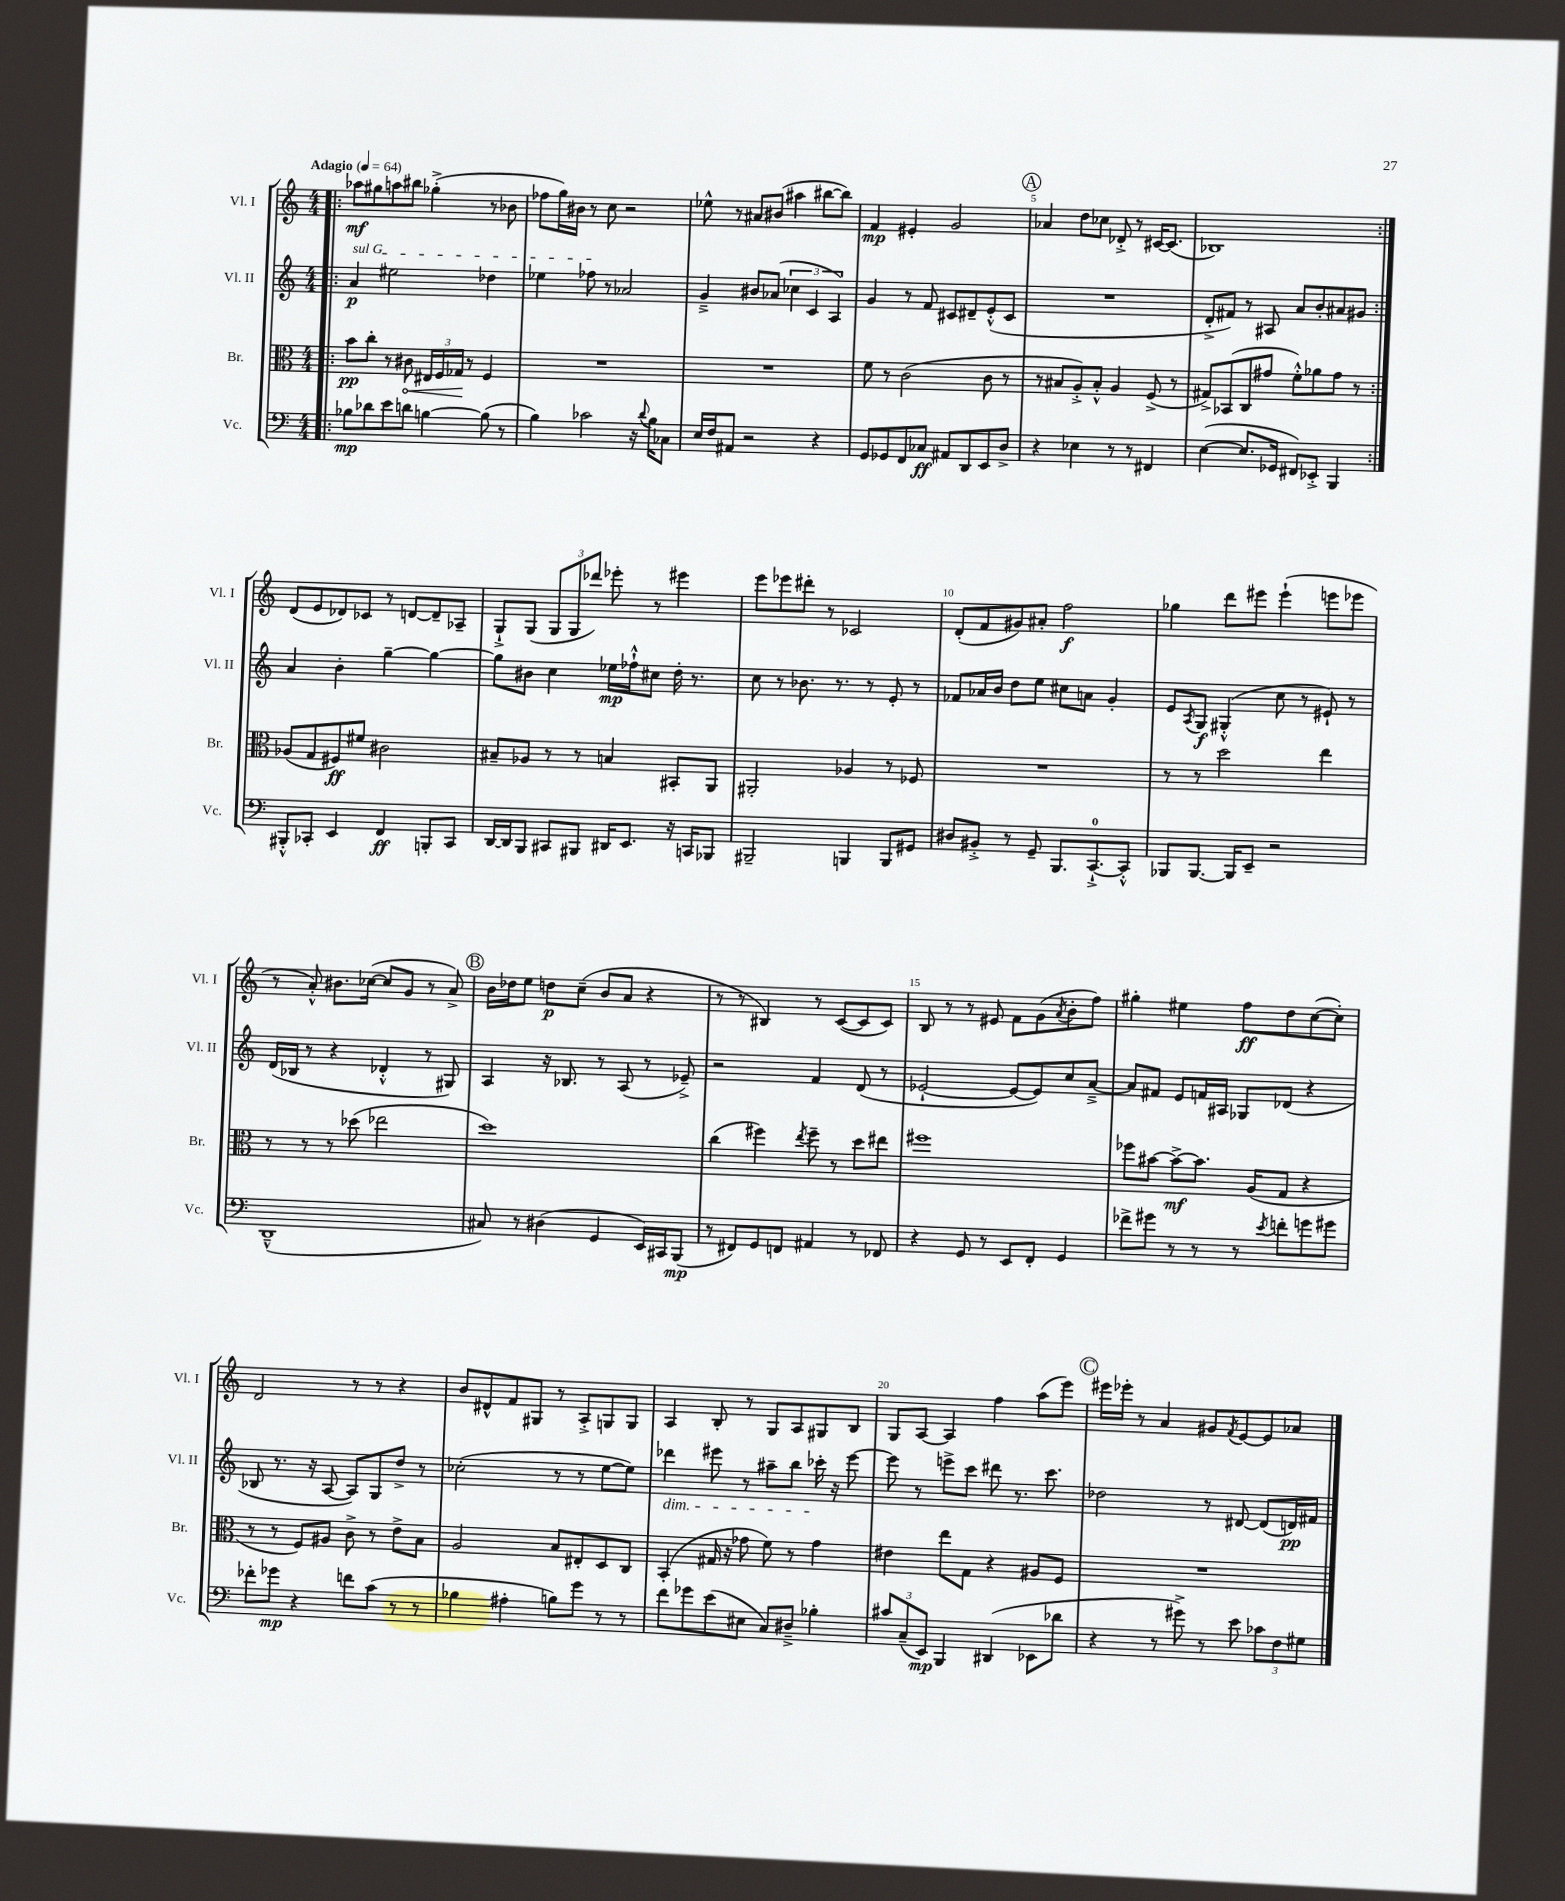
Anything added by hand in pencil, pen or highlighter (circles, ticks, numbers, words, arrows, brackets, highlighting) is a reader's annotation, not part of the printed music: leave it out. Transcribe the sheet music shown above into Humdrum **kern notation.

**kern	**kern	**kern	**kern
*staff4	*staff3	*staff2	*staff1
*clefF4	*clefC3	*clefG2	*clefG2
*k[]	*k[]	*k[]	*k[]
*M4/4	*M4/4	*M4/4	*M4/4
*MM64	*MM64	*MM64	*MM64
=!|:	=!|:	=!|:	=!|:
8B-	8b	4a	8aa-
8d-	8cc'	.	8gg#
8e	8r	2ee#	8aa
8d	8c#	.	8bb#
[4B	24E#	.	(4gg-'^
.	24F	.	.
.	24G-	.	.
.	8r	.	.
(8B]	4F	4dd-	8r
8r	.	.	8b-
=	=	=	=
4B)	1r	4ee-	8ff-
.	.	.	16gg)
.	.	.	16b#
2c-	.	8ff-	8r
.	.	8r	8cc
.	.	2a-	2r
16r	.	.	.
8qqd	.	.	.
16B	.	.	.
8C-	.	.	.
=	=	=	=
16E	1r	4g~^	8ee-^^
16F	.	.	.
8AA#	.	.	8r
2r	.	8b#	8a#
.	.	(8a-	(8b#
.	.	6cc-	4aa#
.	.	6c	.
4r	.	.	[8bb#
.	.	6A)	.
.	.	.	8bb#])
=	=	=	=
8GG	8f	4g	4f
8GG-	8r	.	.
8FF	(2c	8r	4e#'
8C-	.	8f	.
8AA#	.	8c#	2g
8DD	.	8d#~	.
8EE	8c	(8e'^^	.
8D^	8r	8c#	.
=	=	=	=
4r	8r	1r	4a-
.	8B#	.	.
4E-	8A'^)	.	8dd
.	8B#'^^	.	8cc-
8r	4A	.	8d-'^
8r	.	.	8r
4FF#	(8F^	.	[16c#
.	.	.	(8.c#]
.	8r	.	.
=	=	=	=
([4E	8G#^)	8d'^	1B-)
.	(8BB-	8f#)	.
8.E]	8C	8r	.
.	8g#	8A#	.
16GG-	.	.	.
8FF#)	8f'^^)	8a	.
8EE-'^	8a-	8b'	.
4BBB	8g#	8a#	.
.	8r	8g#	.
=:|!	=:|!	=:|!	=:|!
8BBB#'^^	(8A-	4a	(8d
8CC-'	8G	.	8e
4EE	8F#)	4b'	8d-)
.	8f#	.	8c-
4FF	2c#	[4gg~	8r
.	.	.	[8d
8BBB'	.	4gg_	8d~]
8CC-	.	.	8A-~
=	=	=	=
[16DD	8B#~	8gg]	8G`^
16DD]	.	.	.
8BBB	8A-	8b#	(8G
8CC#	8r	4cc	12G
.	.	.	12G
8BBB#	8r	.	.
.	.	.	12ddd-)
16DD#	4B	16ee-	8eee-'
8.EE	.	16ff-`^^	.
.	.	8cc#	8r
16r	8BB#'	16dd'	4eee#
16CC	.	8.r	.
8BBB-	8AA	.	.
=	=	=	=
2BBB#~	2AA#'	8cc	8eee
.	.	8r	8eee-
.	.	8.b-	8ddd#'
.	.	.	8r
.	.	8.r	.
4BBB	4A-	.	2c-
.	.	8r	.
8BBB	8r	8e'	.
8GG#	8F-	8r	.
=	=	=	=
8D#	1r	8f-	(8d'
8BB#'^	.	16a-	8f
.	.	16b	.
8r	.	8dd	8g#)
8GG~	.	8ee	8a#'
8.BBB	.	8cc#	2ff
.	.	8a	.
[8.CC`^	.	.	.
.	.	4g'	.
8CC'^^]	.	.	.
=	=	=	=
8BBB-	8r	8e	4gg-
.	.	8qA	.
[8.BBB-	8r	8G	.
.	2dd	(4G#'^^	8ddd
16BBB-]	.	.	.
8EE~	.	.	8eee#
2r	.	8cc	(4eee#`
.	.	8r	.
.	4ee	8e#`)	8eee
.	.	8r	8eee-
=	=	=	=
(1DD~^^	8r	(16d	8r
.	.	16B-	.
.	8r	8r	8a'^^)
.	8r	4r	8.b#
.	(8dd-	.	.
.	.	.	([16cc-
.	2ee-	4d-'^^	8cc-]
.	.	.	8g
.	.	8r	8r
.	.	8G#)	8a^)
=	=	=	=
8C#)	1dd)	4A	16b
.	.	.	16dd-
8r	.	.	8ee
(4D#	.	16r	8dd
.	.	8.B-	.
.	.	.	(8cc~
4GG	.	8r	8b
.	.	(8A	8a
16EE)	.	8r	4r
16CC#	.	.	.
(8BBB	.	8e-~^)	.
=	=	=	=
8r	(4cc	2r	8r
8FF#)	.	.	8r
8GG	4ff#)	.	4B#)
8FF	.	.	.
.	8qee	.	.
4AA#	8ff#~	4f	8r
.	8r	.	([8c
8r	8dd	(8d	8c]
8FF-	8ee#	8r	8c)
=	=	=	=
4r	1ff#	[2e-`	8B
.	.	.	8r
8GG	.	.	8r
8r	.	.	8e#
8EE	.	8e-_	8f
8FF'	.	8e-])	(8g
.	.	.	8qa
4GG	.	8cc	8b'
.	.	[8a~^	8ff)
=	=	=	=
8f-^	8ff-	8a]	4gg#'
8g#	[8b#	8f#	.
8r	8b#^_	8e	4ee#
8r	8.b#]	16f	.
.	.	16A#	.
8r	.	8G-	8ff
.	(16A	.	.
8qe	.	.	.
8f'	8G	(8d-	8dd
8g	4r	4r	([8cc
8g#	.	.	8cc'])
=	=	=	=
8f-'	8r	8B-	2d
8g-	8r	8.r	.
4r	8F)	.	.
.	.	16r	.
.	8A#	[8A	.
8f	8c^	8A])	8r
(8c	8r	8G	8r
8r	8e^	8dd^	4r
8r	8B	8r	.
=	=	=	=
4B-	2A	(2cc-'	8b
.	.	.	8d#^^
4A#'	.	.	8f
.	.	.	8G#
8B)	8B	8r	8r
8g	8E#'	8r	8A'^
8r	8D	[8ee	8G
8r	8C	8ee])	8G
=	=	=	=
8f	(4BB'	4ddd-	4A
8g-	.	.	.
(8e	16G#	8eee#	8B'
.	16r	.	.
8E#	8g-	8r	8r
8C)	8f)	8aa#~	8G
8D#~^	8r	8bb	8A
4B-'	4g-	16ccc-'	8G#
.	.	16r	.
.	.	[8eee#	8B
=	=	=	=
12c#	4e#	8eee#]	8G
(12C~	.	.	.
.	.	8r	[8A
12EE)	.	.	.
4BBB	8ee	8eee^	4A]
.	8G	8ccc	.
(4DD#	4r	8ddd#	4ff
.	.	8.r	.
8EE-	8A#	.	(8aa
.	.	8.ccc	.
8d-	8F	.	8eee)
=	=	=	=
4r	1r	2dd-	16eee#
.	.	.	16eee-'
.	.	.	8r
8r	.	.	4a
8g#^)	.	.	.
8r	.	8r	8g#
.	.	.	8qf
8e	.	[8d#	[8e
12c-	.	(8d#]	8e]
12F	.	.	.
.	.	16d)	8a-
12G#	.	.	.
.	.	16f#	.
==	==	==	==
*-	*-	*-	*-
